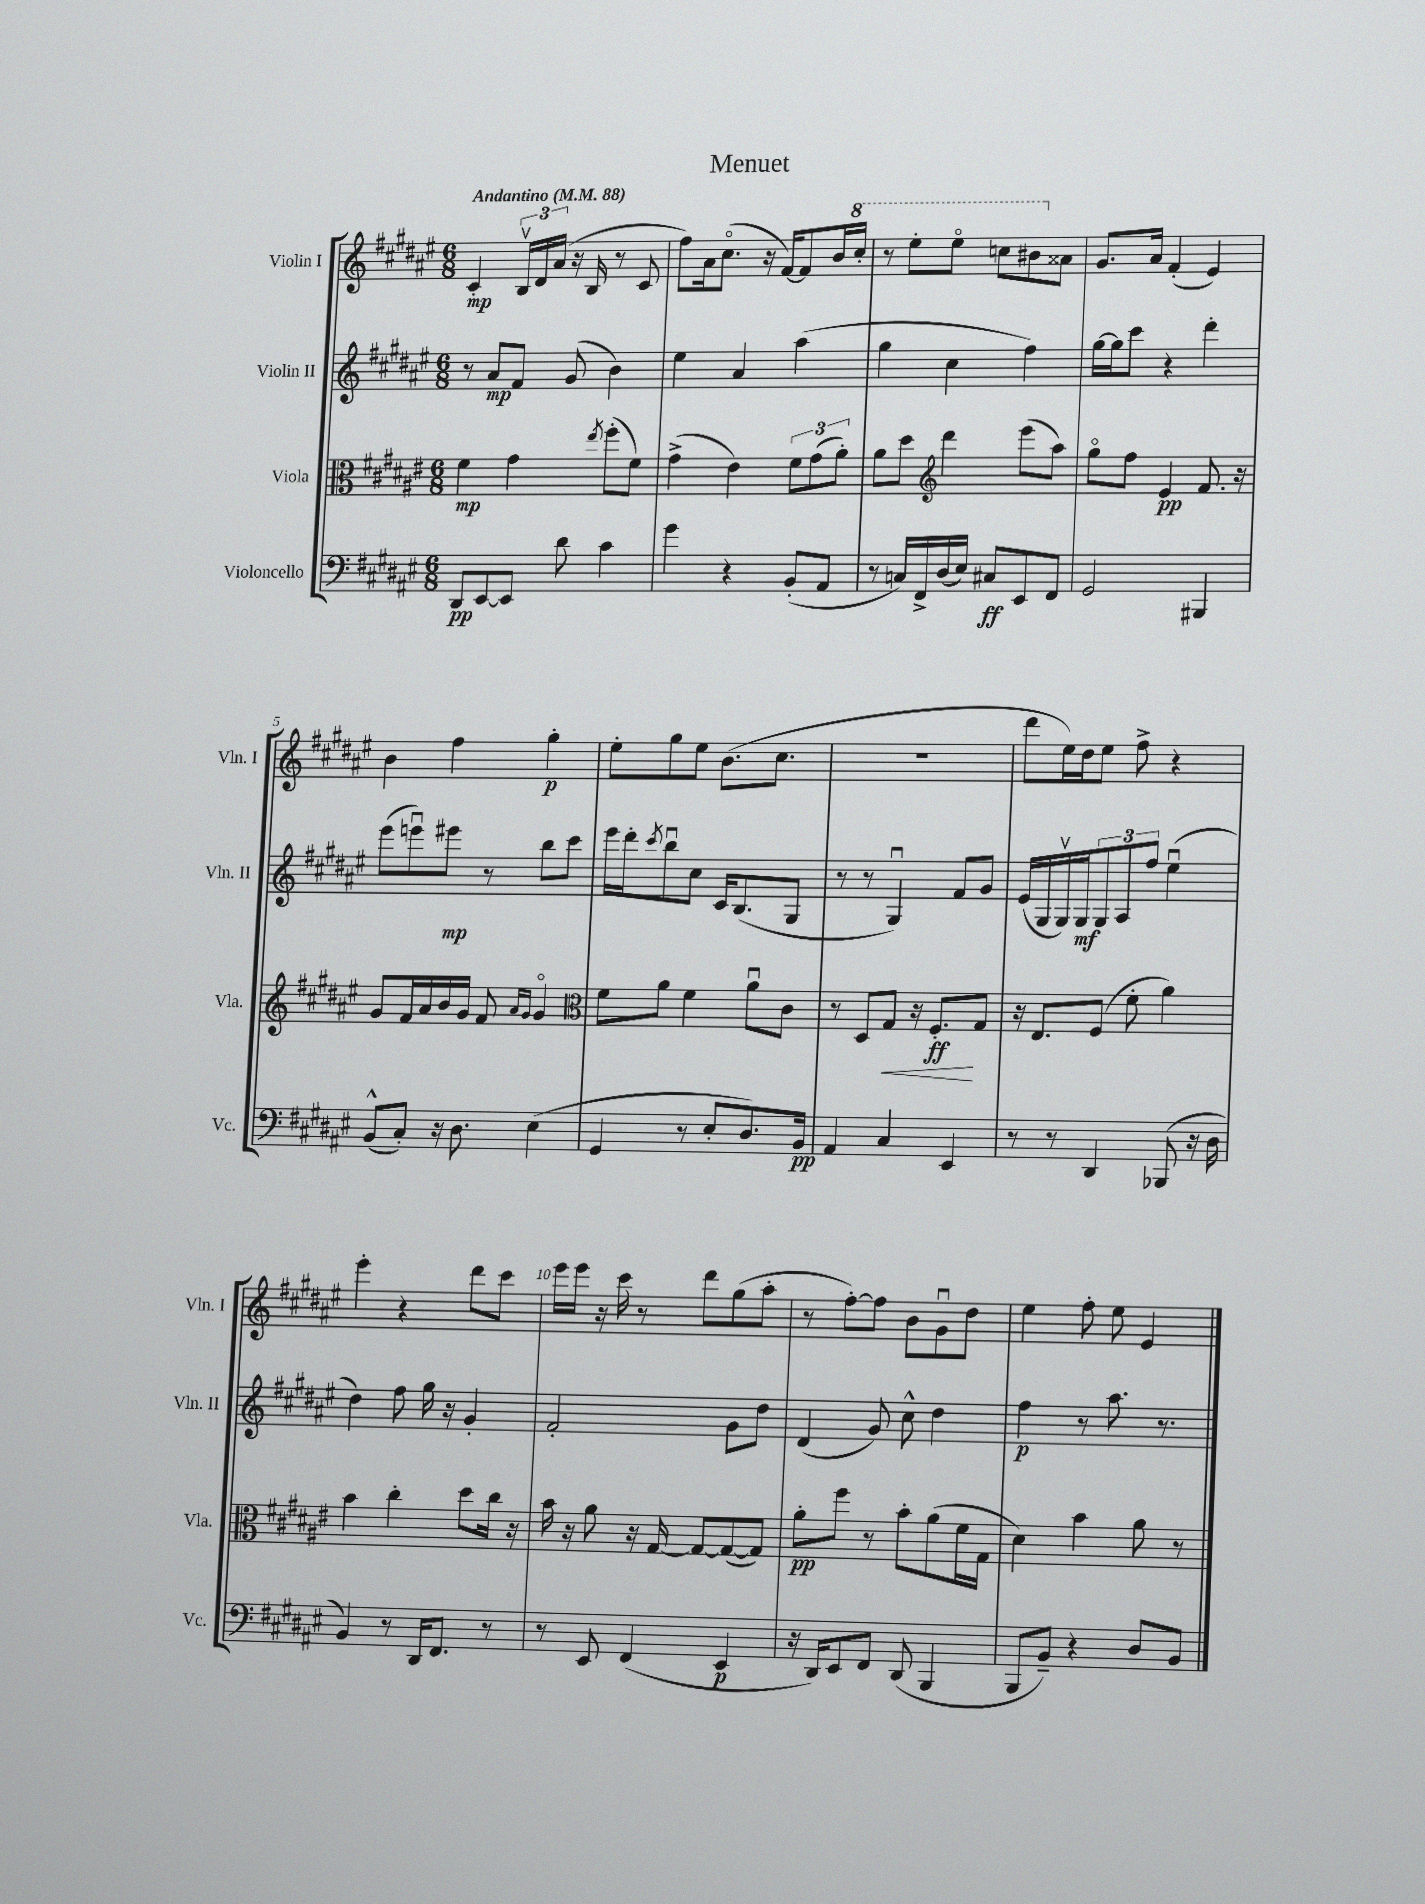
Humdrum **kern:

**kern	**dynam	**kern	**dynam	**kern	**dynam	**kern	**dynam
*part4	*part4	*part3	*part3	*part2	*part2	*part1	*part1
*staff4	*staff4	*staff3	*staff3	*staff2	*staff2	*staff1	*staff1
*I"Violoncello	*	*I"Viola	*	*I"Violin II	*	*I"Violin I	*
*I'Vc.	*	*I'Vla.	*	*I'Vln. II	*	*I'Vln. I	*
*clefF4	*	*clefC3	*	*clefG2	*	*clefG2	*
*k[f#c#g#d#a#e#]	*	*k[f#c#g#d#a#e#]	*	*k[f#c#g#d#a#e#]	*	*k[f#c#g#d#a#e#]	*
*M6/8	*	*M6/8	*	*M6/8	*	*M6/8	*
*MM88	*	*MM88	*	*MM88	*	*MM88	*
=1	=1	=1	=1	=1	=1	=1	=1
!	!	!	!	!	!	!LO:TX:a:B:t=Andantino	!
8DD#/L	pp	4f#\	mp	8r	.	4c#'/	mp
[8EE#/	.	.	.	8a#/L	mp	.	.
8EE#/J]	.	4g#\	.	8f#/J	.	24Bv/LL	.
.	.	.	.	.	.	24d#/	.
.	.	.	.	.	.	(24a#/JJ	.
8d#\	.	.	.	(8g#/	.	16r	.
.	.	.	.	.	.	16B/	.
.	.	8qee#/	.	.	.	.	.
4c#\	.	(8ff#'\L	.	4b\)	.	8r	.
.	.	8f#\J)	.	.	.	8c#/	.
=2	=2	=2	=2	=2	=2	=2	=2
4g#\	.	(4g#^\	.	4ee#\	.	8ff#\L)	.
.	.	.	.	.	.	16a#\k	.
.	.	.	.	.	.	(8.cc#\J	.
4r	.	4e#\)	.	4a#/	.	.	.
.	.	.	.	.	.	16r	.
.	.	.	.	.	.	[16f#/KL)	.
(8BB'/L	.	12f#\L	.	(4aa#\	.	8f#/]	.
.	.	(12g#\	.	.	.	.	.
8AA#/J	.	.	.	.	.	16b/L	.
.	.	12a#'\J)	.	.	.	.	.
*	*	*	*	*	*	*8va	*
.	.	.	.	.	.	16ccc#'/JJ	.
=3	=3	=3	=3	=3	=3	=3	=3
8r	.	8a#\L	.	4gg#\	.	8r	.
16Cn/LL)	.	8dd#\J	.	.	.	8eee#'\L	.
16FF#^/	.	.	.	.	.	.	.
*	*	*clefG2	*	*	*	*	*
(16D#/	.	4ddd#\	.	4cc#\	.	8eee#\J	.
16E#/JJ)	.	.	.	.	.	.	.
8C#X/L	ff	.	.	.	.	8cccn\L	.
8EE#/	.	(8eee#\L	.	4ff#\)	.	8bb#X\	.
*	*	*	*	*	*	*X8va	*
8FF#/J	.	8aa#\J)	.	.	.	8a##X\J	.
=4	=4	=4	=4	=4	=4	=4	=4
2GG#/	.	8gg#\L	.	[16gg#\LL	.	8.g#/L	.
.	.	.	.	16gg#\J]	.	.	.
.	.	8ff#\J	.	8ccc#\J	.	.	.
.	.	.	.	.	.	16a#/Jk	.
.	.	4e#/	pp	4r	.	(4f#'/	.
4BBB#X/	.	8.f#/	.	4ddd#'\	.	4e#/)	.
.	.	16r	.	.	.	.	.
!!LO:LB:g=z
=5	=5	=5	=5	=5	=5	=5	=5
(8BB^^/L	.	8g#/L	.	(8eee#\L	.	4b\	.
8C#'/J)	.	16f#/L	.	8eeenu\)	.	.	.
.	.	16a#/	.	.	.	.	.
16r	.	16b/	.	8eee#X\J	mp	4ff#\	.
8.D#\	.	16g#/JJ	.	.	.	.	.
.	.	8f#/	.	8r	.	.	.
.	.	16qqa#/LL	.	.	.	.	.
.	.	16qqg#/JJ	.	.	.	.	.
(4E#\	.	4g#/	.	8bb\L	.	4gg#'\	p
.	.	.	.	8ccc#\J	.	.	.
=6	=6	=6	=6	=6	=6	=6	=6
*	*	*clefC3	*	*	*	*	*
4GG#/	.	8f#\L	.	16eee#\LL	.	8ee#'\L	.
.	.	.	.	16ddd#'\J	.	.	.
.	.	.	.	8qccc#/	.	.	.
.	.	8a#\J	.	8bbu\	.	8gg#\	.
8r	.	4f#\	.	8cc#\J	.	8ee#\J	.
8E#'/L	.	.	.	16c#/KL	.	(8.b\L	.
.	.	.	.	(8.B/	.	.	.
8.D#/)	.	8a#u\L	.	.	.	.	.
.	.	.	.	.	.	8.cc#\J	.
.	.	8c#\J	.	8G#/J	.	.	.
16BB/Jk	pp	.	.	.	.	.	.
=7	=7	=7	=7	=7	=7	=7	=7
4AA#/	.	8r	.	8r	.	2.r	.
.	.	8D#/L	.	8r	.	.	.
!	!	!	!LO:HP:b	!	!	!	!
4C#/	.	8G#/J	<	4G#u/)	.	.	.
.	.	16r	.	.	.	.	.
.	.	8.F#'/L	ff	.	.	.	.
4EE#/	.	.	.	8f#/L	.	.	.
.	.	8G#/J	[	8g#/J	.	.	.
=8	=8	=8	=8	=8	=8	=8	=8
8r	.	16r	.	(16e#/LL	.	8ddd#\L	.
.	.	8.E#/L	.	16G#/	.	.	.
8r	.	.	.	16G#v/)	.	16ee#\L)	.
.	.	.	.	16G#/J	mf	16dd#\J	.
4DD#/	.	(8F#/J	.	12G#/	.	8ee#\J	.
.	.	.	.	12A#/	.	.	.
.	.	8f#'\	.	.	.	8ff#^\	.
.	.	.	.	12ff#/J	.	.	.
(8BBB-X/	.	4a#\)	.	(4ee#u\	.	4r	.
16r	.	.	.	.	.	.	.
16D#\	.	.	.	.	.	.	.
!!LO:LB:g=z
=9	=9	=9	=9	=9	=9	=9	=9
4BB/)	.	4b\	.	4dd#\)	.	4eee#'\	.
8r	.	4cc#'\	.	8ff#\	.	4r	.
16DD#/KL	.	.	.	16gg#\	.	.	.
8.FF#/J	.	.	.	16r	.	.	.
.	.	8dd#\L	.	4g#'/	.	8ddd#\L	.
8r	.	16cc#\Jk	.	.	.	8ccc#\J	.
.	.	16r	.	.	.	.	.
=10	=10	=10	=10	=10	=10	=10	=10
8r	.	16b\	.	2f#'/	.	16eee#\LL	.
.	.	16r	.	.	.	16eee#\JJ	.
8EE#/	.	8a#\	.	.	.	16r	.
.	.	.	.	.	.	16ccc#\	.
(4FF#/	.	16r	.	.	.	8r	.
.	.	[16G#/	.	.	.	.	.
.	.	8G#/L_	.	.	.	8ddd#\L	.
4EE#/	p	(8G#/_	.	8g#\L	.	(8gg#\	.
.	.	8G#/J])	.	8dd#\J	.	8aa#'\J	.
=11	=11	=11	=11	=11	=11	=11	=11
16r	.	8a#'\L	pp	(4d#/	.	8r	.
16DD#/KL)	.	.	.	.	.	.	.
8EE#/	.	8ff#\J	.	.	.	[8ff#'\L)	.
8FF#/J	.	8r	.	8g#/)	.	8ff#\J]	.
(8DD#/	.	8b'\L	.	8cc#^^\	.	8b\L	.
4BBB/	.	(8a#\	.	4dd#\	.	8g#u\	.
.	.	16f#\L	.	.	.	8dd#\J	.
.	.	16G#\JJ	.	.	.	.	.
=12	=12	=12	=12	=12	=12	=12	=12
8BBB/L	.	4d#\)	.	4ff#\	p	4ee#\	.
8BB~/J)	.	.	.	.	.	.	.
4r	.	4b\	.	8r	.	8ff#'\	.
.	.	.	.	8.aa#\	.	8ee#\	.
8D#/L	.	8a#\	.	.	.	4e#/	.
.	.	.	.	8.r	.	.	.
8BB/J	.	8r	.	.	.	.	.
==	==	==	==	==	==	==	==
*-	*-	*-	*-	*-	*-	*-	*-
